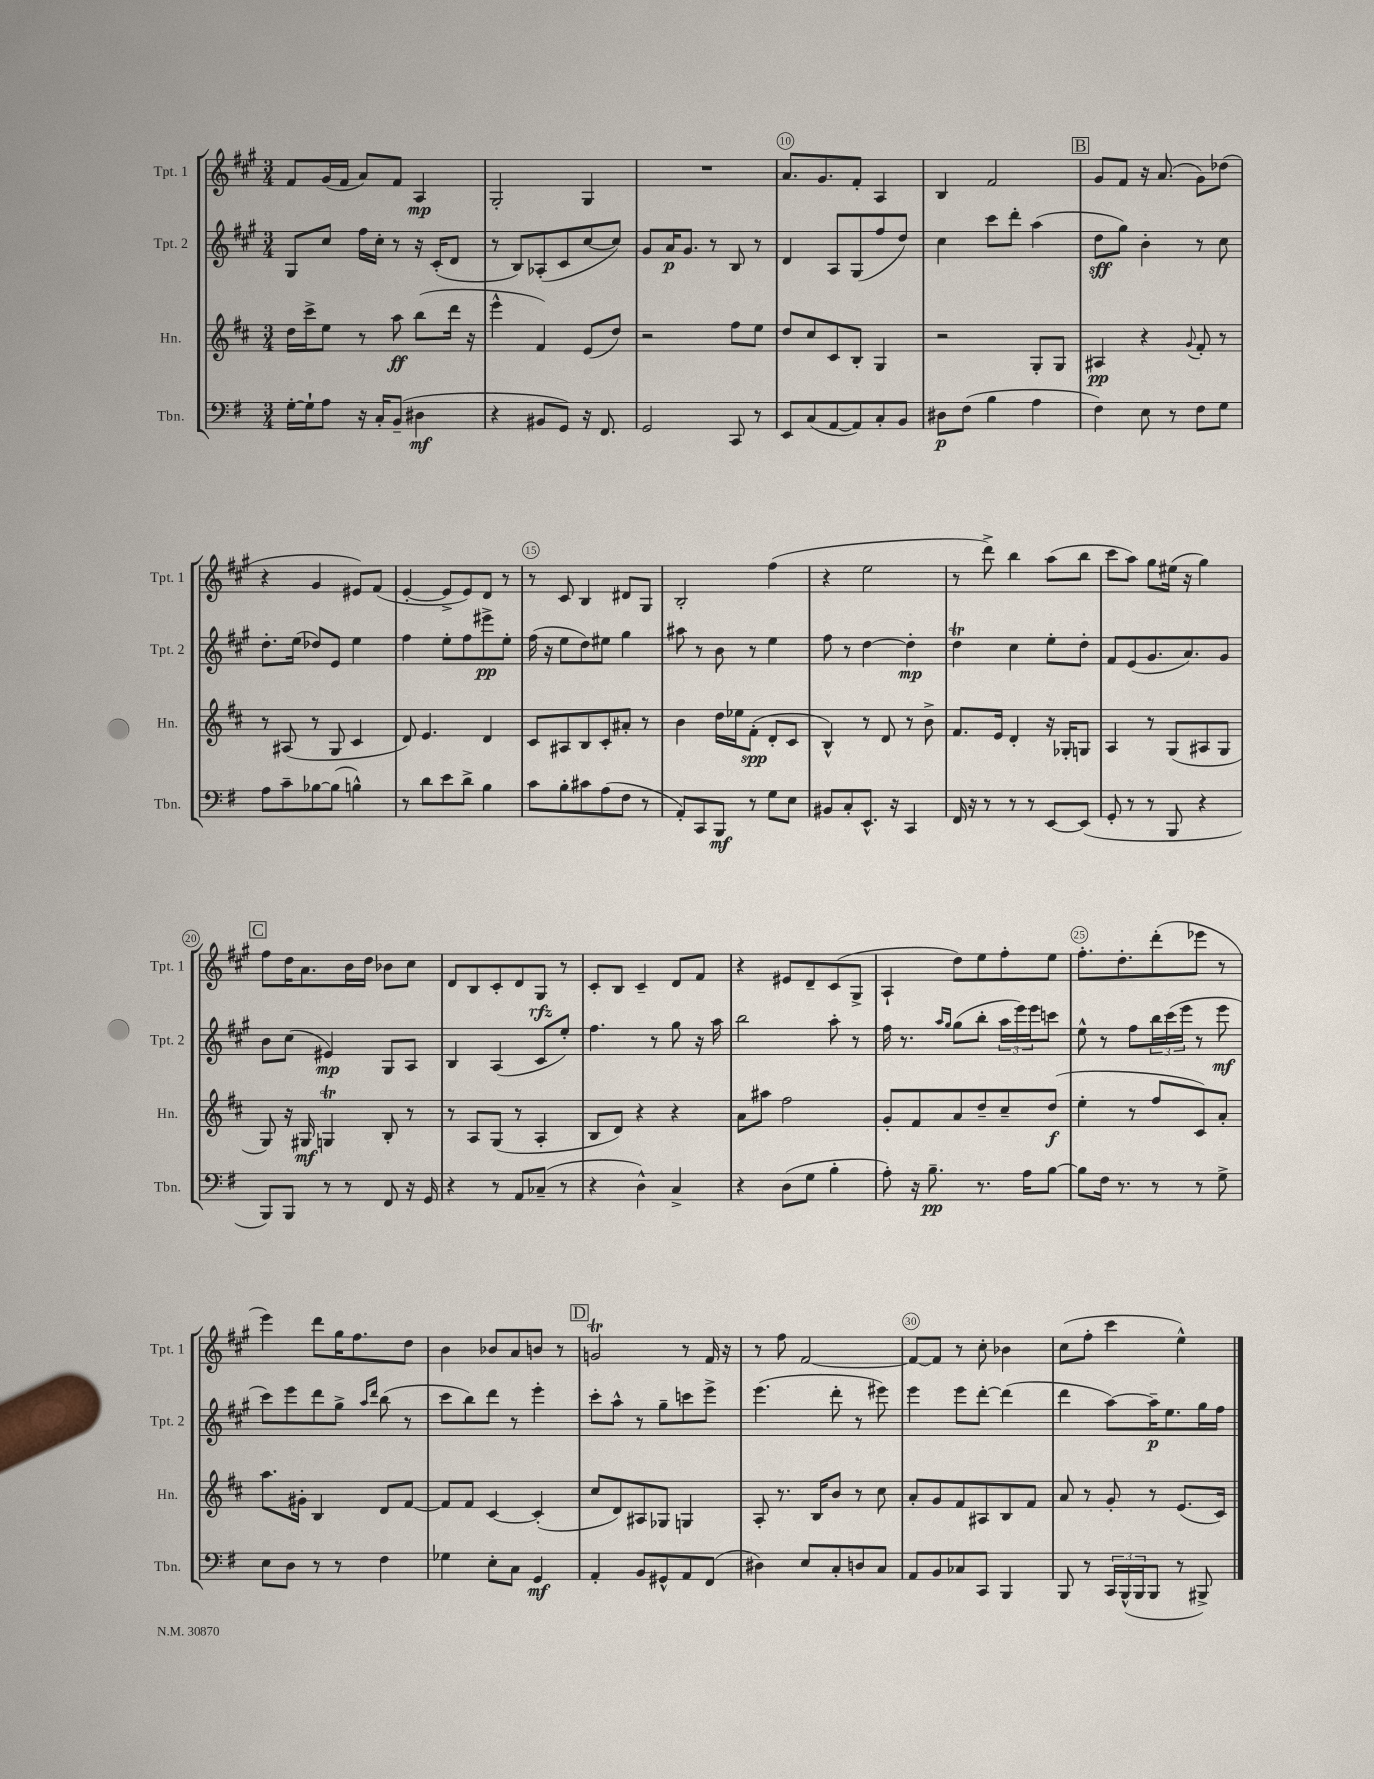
<<
\new StaffGroup <<
\new Staff = "s0" \with { instrumentName = "Tpt. 1" shortInstrumentName = "Tpt. 1" } {
    \clef treble \key a \major \numericTimeSignature \time 3/4
    fis'8 gis'16( fis'16 a'8) fis'8 a4\mp |
    gis2-. gis4 |
    R2. |
    a'8. gis'8. fis'8-. a4 |
    b4 fis'2 |
    \mark \markup { \box "B" } gis'8 fis'8 r16 a'8.( gis'8) des''8( |
    r4 gis'4 eis'8) fis'8( |
    e'4~-. e'8-> e'8) d'8 r8 |
    r8 cis'8 b4 dis'8 gis8 |
    b2-. fis''4( |
    r4 e''2 |
    r8 d'''8->) b''4 a''8( b''8 |
    cis'''8 a''8) gis''8 eis''16( r16 gis''4) |
    \mark \markup { \box "C" } fis''8 d''16 a'8. b'16 d''16 bes'8 cis''8 |
    d'8 b8 cis'8-. d'8 gis8\rfz r8 |
    cis'8-. b8 cis'4-- d'8 fis'8 |
    r4 eis'8 d'8-- cis'8( gis8-> |
    a4-! d''8) e''8 fis''8-. e''8 |
    fis''8.-. d''8.-. d'''8-.( ees'''8 r8 |
    e'''4) d'''8 gis''16 fis''8. d''8 |
    b'4 bes'8 a'8 b'8 r8 |
    \mark \markup { \box "D" } g'2\trill r8 fis'16 r16 |
    r8 fis''8 fis'2~ |
    fis'8~ fis'8 r8 cis''8-. bes'4 |
    cis''8( fis''8-. cis'''4 e''4-^) \bar "|." |
}
\new Staff = "s1" \with { instrumentName = "Tpt. 2" shortInstrumentName = "Tpt. 2" } {
    \clef treble \key a \major \numericTimeSignature \time 3/4
    gis8 cis''8 fis''16 cis''16-. r8 r16 cis'16-.( d'8 |
    r8 b8) aes8-.( cis'8 cis''8~ cis''8) |
    gis'8 a'16\p gis'8. r8 b8 r8 |
    d'4 a8 gis8( fis''8 d''8) |
    cis''4 cis'''8 d'''8-. a''4( |
    \mark \markup { \box "B" } d''8\sff gis''8) b'4-. r8 cis''8 |
    d''8.-. e''16( des''8) e'8 e''4 |
    fis''4 e''8-. fis''8 eis'''8->\pp e''8-. |
    fis''16( r16 e''8 d''8) eis''8 gis''4 |
    ais''8 r8 b'8 r8 e''4 |
    fis''8 r8 d''4~ d''4-.\mp |
    d''4\trill cis''4 e''8-. d''8-. |
    fis'8 e'8( gis'8. a'8.) gis'8 |
    \mark \markup { \box "C" } b'8 cis''8( eis'4\mp) gis8 a8 |
    b4 a4( cis'8 e''8-.) |
    fis''4. r8 gis''8 r16 a''16 |
    b''2 a''8-. r8 |
    fis''16 r8. \grace { a''16 gis''16 } gis''8( b''8-. \tuplet 3/2 { a''16 e'''16) e'''16 } c'''8 |
    e''8-^ r8 fis''8 \tuplet 3/2 { b''16 cis'''16( e'''16 } r8 e'''8\mf |
    cis'''8) e'''8 d'''8 gis''8-> \grace { a''16 d'''16 } b''8( r8 |
    cis'''8 b''8) d'''8 r8 e'''4-. |
    \mark \markup { \box "D" } cis'''8-. a''8-^ r8 gis''8-- c'''8 e'''8-> |
    e'''4.( d'''8-. r8 eis'''8) |
    e'''4 e'''8 d'''8~-. d'''4( |
    d'''4 a''8~) a''16--\p e''8. gis''16 fis''16 \bar "|." |
}
\new Staff = "s2" \with { instrumentName = "Hn." shortInstrumentName = "Hn." } {
    \clef treble \key d \major \numericTimeSignature \time 3/4
    d''16 cis'''16-> e''8 r8 a''8\ff b''8( d'''16 r16 |
    e'''4-^ fis'4) e'8( d''8) |
    r2 fis''8 e''8 |
    d''8 cis''8 cis'8 b8-. g4 |
    r2 g8-. g8 |
    \mark \markup { \box "B" } ais4\pp r4 \appoggiatura { g'8 } fis'8-. r8 |
    r8 ais8( r8 g8 cis'4 |
    d'8) e'4. d'4 |
    cis'8 ais8 b8 cis'8-. ais'8-. r8 |
    b'4 d''16 ees''16 fis'8-.\spp( d'8-. cis'8 |
    b4-^) r8 d'8 r8 b'8-> |
    fis'8. e'16 d'4-. r16 ges16-. g8 |
    a4 r8 g8( ais8 g8 |
    \mark \markup { \box "C" } g8) r16 gis16\mf g4\trill b8-. r8 |
    r8 a8 g8( r8 a4-. |
    b8 d'8) r4 r4 |
    a'8 ais''8 fis''2 |
    g'8-. fis'8 a'8 d''8-- cis''8-- d''8\f( |
    e''4-. r8 fis''8 cis'8) a'8-. |
    a''8. gis'16-. b4 d'8 fis'8~ |
    fis'8 fis'8 cis'4~ cis'4-.( |
    \mark \markup { \box "D" } cis''8 d'8) ais8 ges8 g4 |
    a8-. r8. b16 b'8 r8 cis''8 |
    a'8-. g'8 fis'8 ais8 b8 fis'8 |
    a'8 r8 g'8-. r8 e'8.( cis'16) \bar "|." |
}
\new Staff = "s3" \with { instrumentName = "Tbn." shortInstrumentName = "Tbn." } {
    \clef bass \key g \major \numericTimeSignature \time 3/4
    g16~-. g16-! a8 r16 c16-. b,8--( dis4\mf |
    r4 bis,8 g,8) r16 fis,8. |
    g,2 c,8 r8 |
    e,8 c8( a,8~ a,8) c8-. b,8 |
    dis8\p fis8( b4 a4 |
    \mark \markup { \box "B" } fis4) e8 r8 fis8 g8 |
    a8 c'8-- bes8~ bes8( b4-^) |
    r8 d'8 e'8 d'8-> b4 |
    c'8 b8-. cis'8 a8( fis8 r8 |
    a,8-.) c,8 b,,8\mf r8 g8 e8 |
    bis,8 c8-. e,8.-^ r16 c,4 |
    fis,16 r16 r8 r8 r8 e,8~ e,8( |
    g,8-. r8 r8 b,,8 r4 |
    \mark \markup { \box "C" } b,,8) b,,8 r8 r8 fis,8 r16 g,16 |
    r4 r8 a,8 ces8--( r8 |
    r4 d4-^) c4-> |
    r4 d8( g8 b4-. |
    a8-.) r16 b8.--\pp r8. a16 b8~ |
    b8 fis16 r8. r8 r8 g8-> |
    e8 d8 r8 r8 fis4 |
    ges4 e8-. c8 g,4\mf |
    \mark \markup { \box "D" } a,4-. b,8 gis,8-^ a,8 fis,8( |
    dis4) e8 c8-. d8 c8 |
    a,8 b,8 ces8 c,8 b,,4 |
    b,,8 r8 \tuplet 3/2 { c,16 b,,16-^( b,,16 } b,,8 r8 bis,,8->) \bar "|." |
}
>>
>>
\layout { \context { \Score currentBarNumber = #7 \override BarNumber.break-visibility = ##(#f #t #t) barNumberVisibility = #(every-nth-bar-number-visible 5) \override BarNumber.stencil = #(make-stencil-circler 0.1 0.3 ly:text-interface::print) } }
